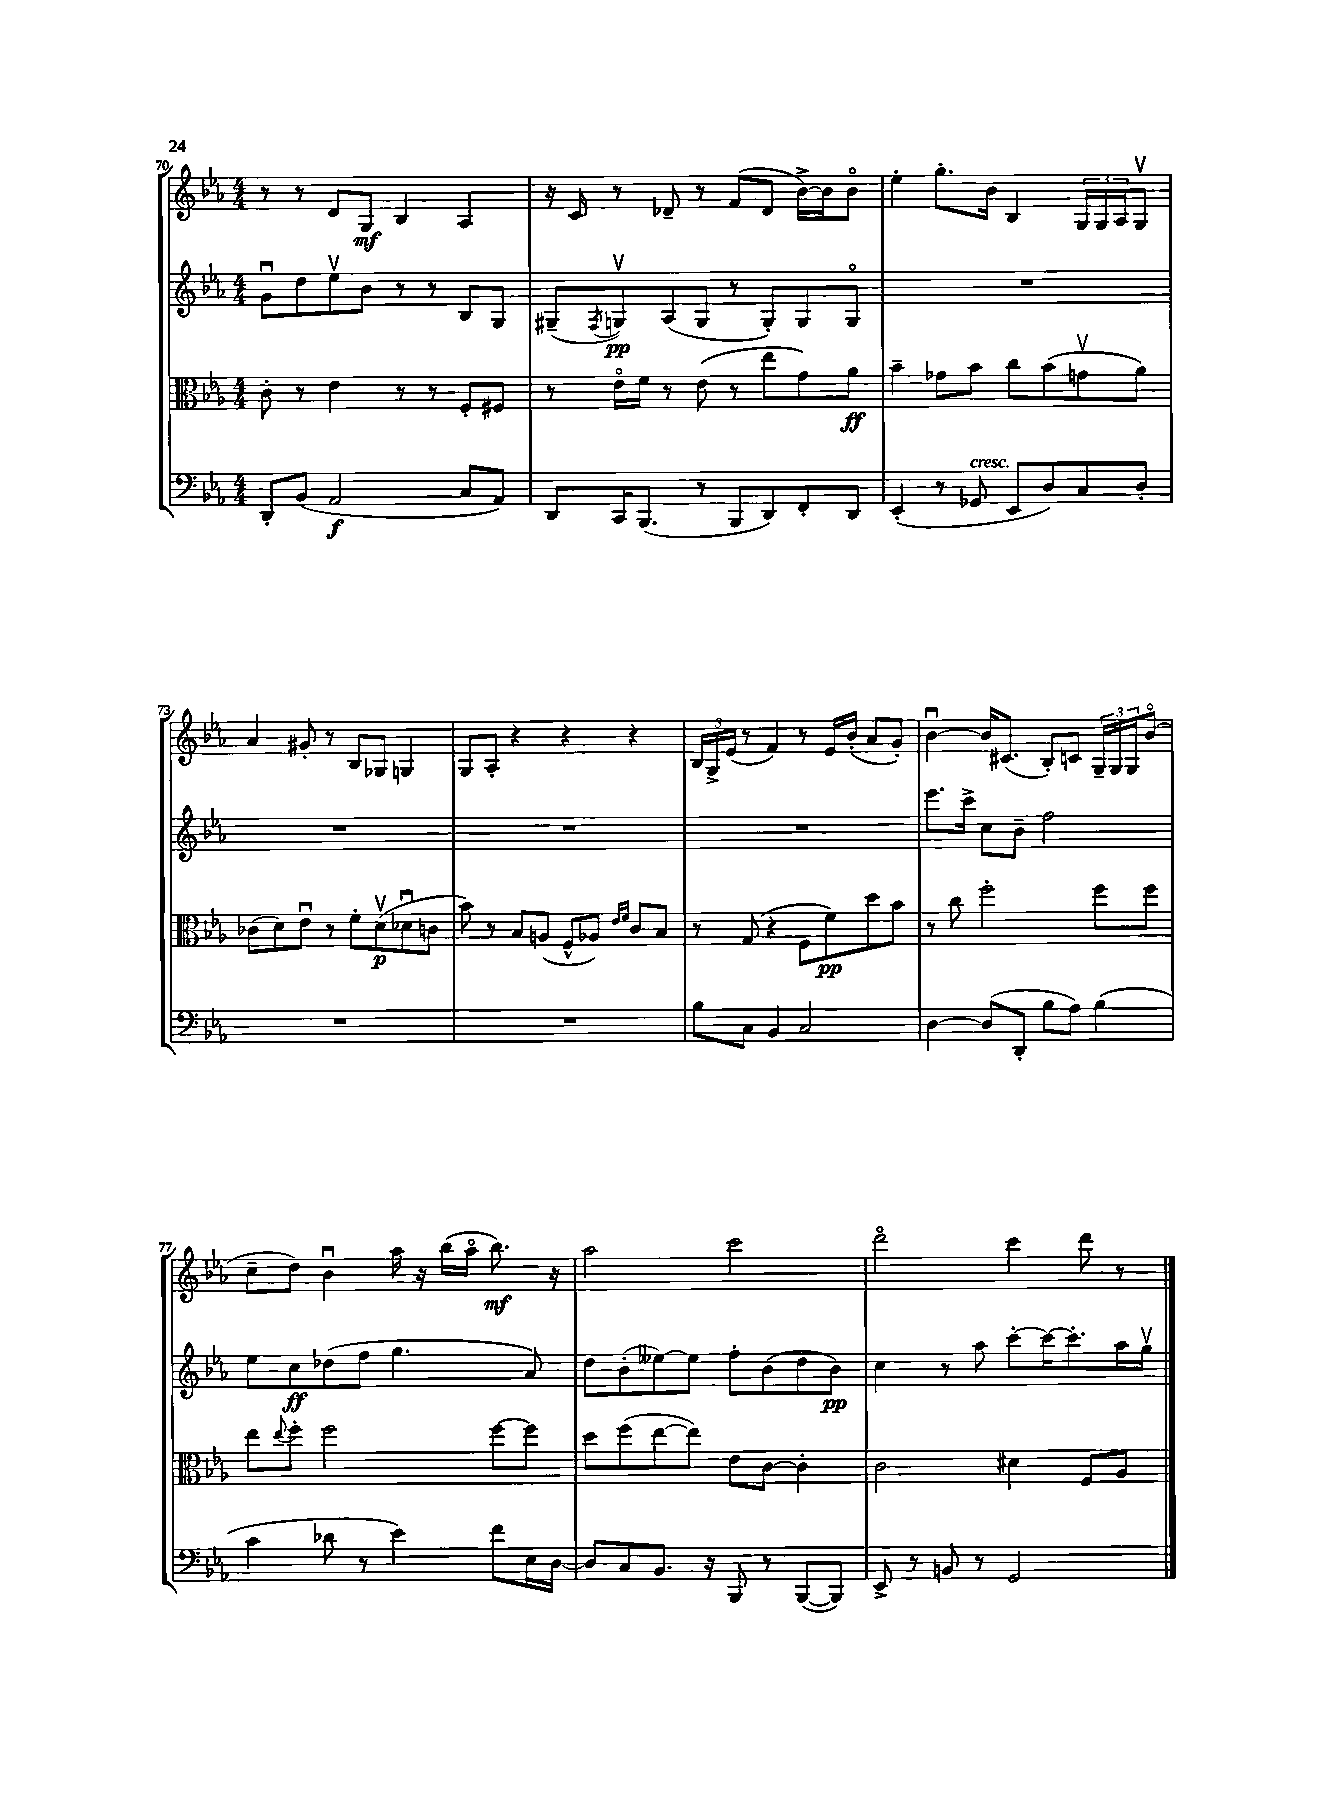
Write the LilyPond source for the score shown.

<<
\new StaffGroup <<
\new Staff = "s0" {
    \clef treble \key ees \major \numericTimeSignature \time 4/4
    r8 r8 d'8 g8\mf bes4 aes4 |
    r16 c'16 r8 des'8-- r8 f'8( des'8 bes'16~->) bes'16 bes'8\flageolet |
    ees''4-. g''8.-. bes'16 bes4 \tuplet 3/2 { g16 g16 aes16 } g8\upbow |
    aes'4 gis'8-. r8 bes8 ges8 g4 |
    g8 aes8-. r4 r4 r4 |
    \tuplet 3/2 { bes16 g16-> ees'16( } r8 f'4) r8 ees'16 bes'16-.( aes'8 g'8-.) |
    bes'4~\downbow bes'16 cis'8.( bes8-.) c'8 \tuplet 3/2 { g16-- g16 g16 } bes'8\flageolet( |
    c''8-- d''8) bes'4\downbow aes''16 r16 bes''16( aes''16\flageolet bes''8.\mf) r16 |
    aes''2 c'''2 |
    d'''2\flageolet c'''4 d'''8 r8 \bar "|." |
}
\new Staff = "s1" {
    \clef treble \key ees \major \numericTimeSignature \time 4/4
    g'8\downbow d''8 ees''8\upbow bes'8 r8 r8 bes8 g8 |
    gis8--( \acciaccatura { f8 } g8\upbow\pp) aes8( g8 r8 g8-.) g8 g8\flageolet |
    R1 |
    R1 |
    R1 |
    R1 |
    ees'''8. c'''16-> c''8 bes'8-- f''2 |
    ees''8 c''8\ff des''8( f''8 g''4. aes'8) |
    d''8 bes'8-.( eeses''8~) eeses''8 f''8-. bes'8( d''8 bes'8\pp) |
    c''4 r8 aes''8 c'''8~-. c'''16~ c'''8.-. aes''16 g''16\upbow \bar "|." |
}
\new Staff = "s2" {
    \clef alto \key ees \major \numericTimeSignature \time 4/4
    c'8-. r8 ees'4 r8 r8 f8-. fis8 |
    r8 ees'16\flageolet f'16 r8 ees'8( r8 ees''8 g'8) aes'8\ff |
    bes'4-- ges'8 bes'8 c''8 bes'8( g'8\upbow aes'8) |
    ces'8( d'8) ees'8\downbow r8 f'8-. d'8\upbow\p( des'8\downbow c'8 |
    bes'8) r8 bes8 a8( f8-^ aes8) \grace { ees'16 f'16 } c'8 bes8 |
    r8 g8( r4 f8 f'8\pp) d''8 bes'8 |
    r8 c''8 f''2-. f''8 f''8 |
    ees''8 \appoggiatura { ees''8 } f''8-. f''2 f''8~ f''8 |
    d''8 f''8( ees''8~ ees''8) ees'8 c'8~ c'4-. |
    c'2 dis'4 f8 aes8 \bar "|." |
}
\new Staff = "s3" {
    \clef bass \key ees \major \numericTimeSignature \time 4/4
    d,8-. bes,8( aes,2\f c8 aes,8) |
    d,8 c,16 bes,,8.( r8 bes,,8 d,8) f,8-. d,8 |
    ees,4-.( r8 ges,8^\markup { \italic "cresc." } ees,8 d8) c8 d8-. |
    R1 |
    R1 |
    bes8 c8 bes,4 c2 |
    d4~ d8( d,8-. bes8 aes8) bes4( |
    c'4 des'8 r8 ees'4) f'8 ees16 d16~ |
    d8 c8 bes,8. r16 bes,,8 r8 bes,,8~( bes,,8) |
    ees,8-> r8 b,8 r8 g,2 \bar "|." |
}
>>
>>
\layout { \context { \Score currentBarNumber = #70 } }
